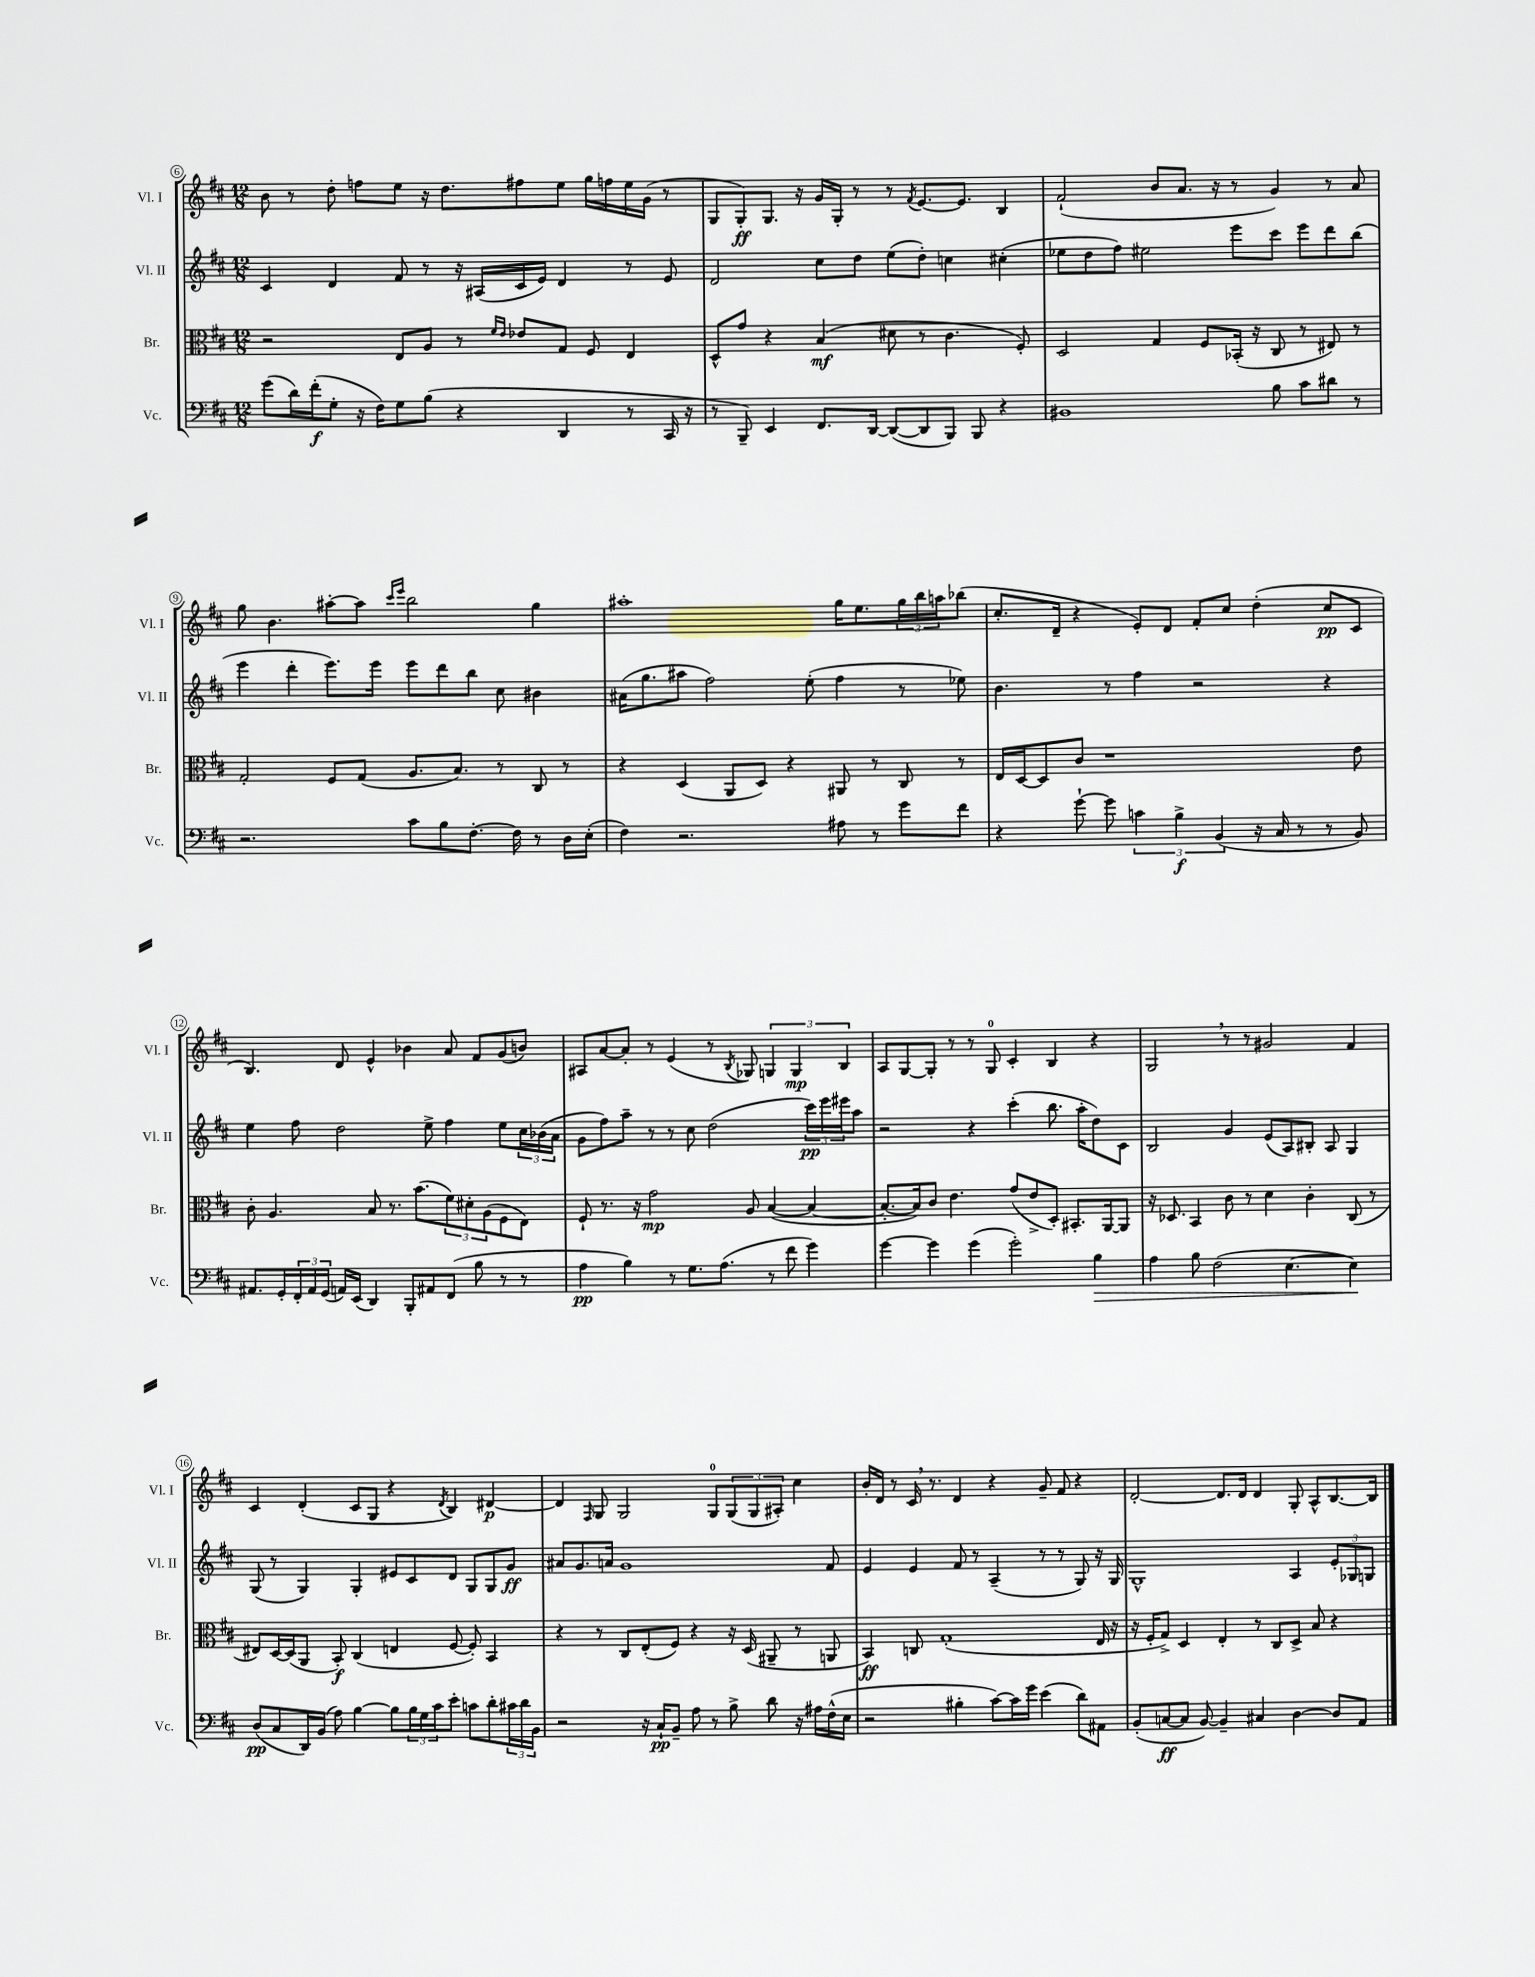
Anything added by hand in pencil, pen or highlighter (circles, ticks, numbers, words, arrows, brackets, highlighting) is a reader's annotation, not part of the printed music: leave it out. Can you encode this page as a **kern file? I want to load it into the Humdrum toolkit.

**kern	**dynam	**kern	**dynam	**kern	**dynam	**kern	**dynam
*part4	*part4	*part3	*part3	*part2	*part2	*part1	*part1
*staff4	*staff4	*staff3	*staff3	*staff2	*staff2	*staff1	*staff1
*I"Vc.	*	*I"Br.	*	*I"Vl. II	*	*I"Vl. I	*
*I'Vc.	*	*I'Br.	*	*I'Vl. II	*	*I'Vl. I	*
*clefF4	*	*clefC3	*	*clefG2	*	*clefG2	*
*k[f#c#]	*	*k[f#c#]	*	*k[f#c#]	*	*k[f#c#]	*
*M12/8	*	*M12/8	*	*M12/8	*	*M12/8	*
=6	=6	=6	=6	=6	=6	=6	=6
(8g\L	.	2r	.	4c#/	.	8b\	.
16d\L)	.	.	.	.	.	8r	.
(16f#'\J	f	.	.	.	.	.	.
8G'\J	.	.	.	4d/	.	8dd'\	.
16r	.	.	.	.	.	8ffn\L	.
16F#\KL)	.	.	.	.	.	.	.
8G\	.	8E/L	.	8f#/	.	8ee\J	.
(8B\J	.	8A/J	.	8r	.	16r	.
.	.	.	.	.	.	8.dd\L	.
4r	.	8r	.	16r	.	.	.
.	.	.	.	(16A#X/LL	.	.	.
.	.	16qqf#/LL	.	.	.	.	.
.	.	16qqe/JJ	.	.	.	.	.
.	.	8e-X/L	.	16c#/	.	8ff#X\	.
.	.	.	.	16e/JJ)	.	.	.
4DD/	.	8G/J	.	4d/	.	8ee\J	.
.	.	8F#/	.	.	.	16gg\LL	.
.	.	.	.	.	.	16ffn\	.
8r	.	4E/	.	8r	.	16ee\	.
.	.	.	.	.	.	(16g\JJ	.
16CC#/	.	.	.	8e/	.	8r	.
16r	.	.	.	.	.	.	.
=7	=7	=7	=7	=7	=7	=7	=7
8r	.	8D^^/L	.	2d/	.	8G/L	.
8BBB~/)	.	8g/J	.	.	.	8G'/)	ff
4EE/	.	4r	.	.	.	8.G/J	.
.	.	.	.	.	.	16r	.
8.FF#/L	.	(4B/	mf	8cc#\L	.	16g/LL	.
.	.	.	.	.	.	16G'/JJ	.
.	.	.	.	8dd\J	.	8r	.
[16DD/Jk	.	.	.	.	.	.	.
(8DD/L_	.	8d#X\	.	(8ee\L	.	8r	.
.	.	.	.	.	.	8qf#/	.
8DD/]	.	8r	.	8dd'\J)	.	[8.e/L	.
8BBB/J)	.	4.c#\	.	4ccn\	.	.	.
.	.	.	.	.	.	8.e/J]	.
8BBB/	.	.	.	.	.	.	.
4r	.	.	.	(4cc#X'\	.	4B/	.
.	.	8F#'/)	.	.	.	.	.
=8	=8	=8	=8	=8	=8	=8	=8
1BB#X	.	2D/	.	8ee-X\L	.	(2f#`/	.
.	.	.	.	8dd\	.	.	.
.	.	.	.	8ff#\J)	.	.	.
.	.	.	.	2ee#X\	.	.	.
.	.	4G/	.	.	.	8b/L	.
.	.	.	.	.	.	8.a/J	.
.	.	8F#/L	.	.	.	.	.
.	.	.	.	.	.	16r	.
.	.	(16BB-X'/Jk	.	8eee\L	.	8r	.
.	.	16r	.	.	.	.	.
8B\	.	8C#/	.	8ccc#\J	.	4g/)	.
8c#\L	.	8r	.	8eee\L	.	.	.
8d#X\J	.	8E#X/)	.	8ddd\	.	8r	.
8r	.	8r	.	(8bb\J	.	8a/	.
!!LO:LB:g=z
=9	=9	=9	=9	=9	=9	=9	=9
2.r	.	2G'/	.	4eee\	.	8gg\	.
.	.	.	.	.	.	4.b\	.
.	.	.	.	4ddd'\	.	.	.
.	.	8F#/L	.	8.eee\L)	.	[8aa#X'\L	.
.	.	(8G/J	.	.	.	8aa#\J]	.
.	.	.	.	16eee\Jk	.	.	.
.	.	.	.	.	.	16qqccc#/LL	.
.	.	.	.	.	.	16qqeee/JJ	.
8c#\L	.	8.A/L	.	8eee\L	.	2bb\	.
8B\	.	.	.	8ddd\	.	.	.
.	.	8.B/J)	.	.	.	.	.
[8.F#'\J	.	.	.	8bb\J	.	.	.
.	.	8r	.	8cc#\	.	.	.
16F#\]	.	.	.	.	.	.	.
8r	.	8C#/	.	4b#X\	.	4gg\	.
16D\LL	.	8r	.	.	.	.	.
(16E'\JJ	.	.	.	.	.	.	.
=10	=10	=10	=10	=10	=10	=10	=10
4F#\)	.	4r	.	(16a#X\KL	.	1aa#X'	.
.	.	.	.	8.gg\	.	.	.
2.r	.	(4D/	.	8aa#X\J	.	.	.
.	.	.	.	2ff#\)	.	.	.
.	.	8AA/L	.	.	.	.	.
.	.	8D/J)	.	.	.	.	.
.	.	4r	.	.	.	.	.
.	.	.	.	(8ee'\	.	.	.
8A#X\	.	8AA#X/	.	4ff#\	.	16gg\KL	.
.	.	.	.	.	.	8.ee\	.
8r	.	8r	.	.	.	.	.
8g\L	.	8C#/	.	8r	.	24gg\L	.
.	.	.	.	.	.	24bb\	.
.	.	.	.	.	.	24aan\J	.
8f#\J	.	8r	.	8ee-X\)	.	(8bb-X\J	.
=11	=11	=11	=11	=11	=11	=11	=11
4r	.	16E/LL	.	4.b\	.	8.cc#'/L	.
.	.	[16D/J	.	.	.	.	.
.	.	8D/]	.	.	.	.	.
.	.	.	.	.	.	16d~/Jk	.
[8g`\	.	8c#/J	.	.	.	4r	.
8g\]	.	1r	.	8r	.	.	.
6cn\	.	.	.	4ff#\	.	8e'/L)	.
.	.	.	.	.	.	8d/J	.
6B^\	f	.	.	.	.	.	.
.	.	.	.	2r	.	8f#'/L	.
(6BB/	.	.	.	.	.	.	.
.	.	.	.	.	.	8cc#/J	.
16r	.	.	.	.	.	(4dd'\	.
16C#/	.	.	.	.	.	.	.
8r	.	.	.	.	.	.	.
8r	.	.	.	4r	.	8cc#/L	pp
8BB/)	.	8e\	.	.	.	8c#/J	.
!!LO:LB:g=z
=12	=12	=12	=12	=12	=12	=12	=12
8.AA#X/L	.	8c#'\	.	4ee\	.	4.B/)	.
.	.	4.A/	.	.	.	.	.
16GG'/L	.	.	.	.	.	.	.
24FF#'/	.	.	.	8ff#\	.	.	.
24AA#/	.	.	.	.	.	.	.
(24GG/JJ	.	.	.	.	.	.	.
16AAn/LL)	.	.	.	2dd\	.	8d/	.
(16EE/JJ	.	.	.	.	.	.	.
4DD/)	.	8B/	.	.	.	4e^^/	.
.	.	8.r	.	.	.	.	.
8BBB'/L	.	.	.	.	.	4b-X\	.
.	.	(8.b\L	.	.	.	.	.
8AA#X/	.	.	.	8ee^\	.	.	.
(8FF#/J	.	12f#\)	.	4ff#\	.	8a/	.
.	.	12d#X'\	.	.	.	.	.
8B\	.	.	.	.	.	8f#/L	.
.	.	(12A\	.	.	.	.	.
8r	.	8F#\	.	8ee\L	.	(8g/	.
8r	.	8E\J)	.	24cc#\L	.	8bn/J)	.
.	.	.	.	(24b-X\	.	.	.
.	.	.	.	24a\JJ	.	.	.
=13	=13	=13	=13	=13	=13	=13	=13
4A\	pp	8F#`/	.	8g\L	.	8A#X/L	.
.	.	8.r	.	8ff#\)	.	[8a/	.
4B\)	.	.	.	8aa~\J	.	8a'/J]	.
.	.	16r	.	.	.	.	.
.	.	2g\	mp	8r	.	8r	.
8r	.	.	.	8r	.	(4e/	.
8.G\L	.	.	.	8cc#\	.	.	.
.	.	.	.	(2dd\	.	8r	.
(8.A\J	.	.	.	.	.	.	.
.	.	.	.	.	.	8qB/	.
.	.	8A/	.	.	.	8G-X/)	.
8r	.	([4B/	.	.	.	6Gn/	.
8f#\	.	.	.	.	.	.	.
.	.	.	.	.	.	6G/	mp
4g\)	.	4B/_	.	24ccc#\LL)	pp	.	.
.	.	.	.	24eee\	.	.	.
.	.	.	.	24eee#X\J	.	6B/	.
.	.	.	.	8aa\J	.	.	.
=14	=14	=14	=14	=14	=14	=14	=14
[4g\	.	8.B'/L_	.	2r	.	8A/L	.
.	.	.	.	.	.	[8G/	.
.	.	16B/k])	.	.	.	.	.
4g\]	.	8c#/J	.	.	.	8G'/J]	.
.	.	4.e\	.	.	.	8r	.
(4g\	.	.	.	4r	.	8r	.
.	.	.	.	.	.	8G/	.
2g'\)	.	(8g/L	.	(4ccc#'\	.	4c#'/	.
.	.	8e^/	.	.	.	.	.
.	.	8D'/J)	.	8.bb\	.	4B/	.
.	.	8.BB#X'/L	.	.	.	.	.
.	.	.	.	16aa'\KL	.	.	.
!	!LO:HP:b	!	!	!	!	!	!
4B\	>	.	.	8dd\)	.	4r	.
.	.	[16AA/k	.	.	.	.	.
.	.	8AA/J]	.	8c#\J	.	.	.
=15	=15	=15	=15	=15	=15	=15	=15
4A\	.	16r	.	2B/	.	2G,/	.
.	.	8.D-X/	.	.	.	.	.
8B\	.	4BB/	.	.	.	.	.
(2F#\	.	.	.	.	.	.	.
.	.	8c#\	.	4g/	.	8r	.
.	.	8r	.	.	.	8r	.
.	.	4d\	.	(8e/L	.	2g#X/	.
[4.E\	.	.	.	8A/)	.	.	.
.	.	4c#'\	.	8B#X'/J	.	.	.
.	.	.	.	8A/	.	.	.
4E\])	.	(8C#/	.	4G/	.	4f#/	.
.	.	8r	.	.	.	.	.
.	]	.	.	.	.	.	.
!!LO:LB:g=z
=16	=16	=16	=16	=16	=16	=16	=16
(8D/L	pp	8E#X/L)	.	(8G/	.	4c#/	.
8C#/	.	[16D/L	.	8r	.	.	.
.	.	(16D/J]	.	.	.	.	.
16DD/L)	.	8AA/J	.	4G/)	.	(4d'/	.
(16BB/JJ	.	.	.	.	.	.	.
8A\)	.	8BB'/)	f	.	.	.	.
[4B\	.	(4C#/	.	4G'/	.	8c#/L	.
.	.	.	.	.	.	8G/J	.
8B\L]	.	4En/	.	8e#X/L	.	4r	.
24B\L	.	.	.	8c#/	.	.	.
24G\	.	.	.	.	.	.	.
24c#\J	.	.	.	.	.	.	.
.	.	.	.	.	.	8qd/	.
8e'\J	.	[8F#/	.	8d/J	.	4B/)	.
8cn\L	.	8F#'/])	.	8G/L	.	.	.
8d'\	.	4BB/	.	8G/	.	[4d#X/	p
24c#X\L	.	.	.	8g/J	ff	.	.
24d\	.	.	.	.	.	.	.
24BB\JJ	.	.	.	.	.	.	.
=17	=17	=17	=17	=17	=17	=17	=17
2r	.	4r	.	8a#X/L	.	4d#/]	.
.	.	.	.	8.g/	.	.	.
.	.	.	.	.	.	16qqF#/	.
.	.	8r	.	.	.	8G/	.
.	.	.	.	16an/Jk	.	.	.
.	.	8C#/L	.	1g	.	2G/	.
16r	.	(8E'/	.	.	.	.	.
16C#`/KL	pp	.	.	.	.	.	.
8BB~/J	.	8F#/J)	.	.	.	.	.
8A\	.	4r	.	.	.	.	.
8r	.	.	.	.	.	8G/L	.
8B^\	.	16r	.	.	.	(12G/	.
.	.	(16D/	.	.	.	.	.
.	.	.	.	.	.	12G/	.
8d\	.	8AA#X~/	.	.	.	.	.
.	.	.	.	.	.	12A#X'/J)	.
16r	.	8r	.	.	.	4cc#\	.
16A#X\LL	.	.	.	.	.	.	.
(16F#^^\	.	8AAn/	.	8f#/	.	.	.
16E\JJ	.	.	.	.	.	.	.
=18	=18	=18	=18	=18	=18	=18	=18
2r	.	4BB/)	ff	4e/	.	16b'/LL	.
.	.	.	.	.	.	16d/JJ	.
.	.	.	.	.	.	8r	.
.	.	8Cn/	.	4e/	.	16c#,/	.
.	.	.	.	.	.	8.r	.
.	.	(1G'	.	.	.	.	.
4B#X'\	.	.	.	8f#/	.	4d/	.
.	.	.	.	8r	.	.	.
[8c#\L)	.	.	.	(4A~/	.	4r	.
16c#\L]	.	.	.	.	.	.	.
16g\JJ	.	.	.	.	.	.	.
(4e\	.	.	.	8r	.	8g~/	.
.	.	.	.	8r	.	8f#/	.
8d\L)	.	.	.	8G/)	.	4r	.
8AA#X\J	.	16E/	.	16r	.	.	.
.	.	16r	.	16G/	.	.	.
=19	=19	=19	=19	=19	=19	=19	=19
(8BB'/L	.	16r	.	1G^^	.	[2d'/	.
.	.	16F#'/KL	.	.	.	.	.
[8Cn/	ff	8G^/J)	.	.	.	.	.
8C/J]	.	4D/	.	.	.	.	.
[8BB/)	.	.	.	.	.	.	.
4BB~/]	.	4E'/	.	.	.	8.d/L]	.
.	.	.	.	.	.	16d/Jk	.
4C#X/	.	8r	.	.	.	4d/	.
.	.	8C#/L	.	.	.	.	.
[4D\	.	8D^/J	.	4A/	.	8G'/	.
.	.	8B/	.	.	.	8A^^/L	.
8D/L]	.	4r	.	12e'/L	.	[8.B/	.
.	.	.	.	12G-X/	.	.	.
8AA/J	.	.	.	.	.	.	.
.	.	.	.	12Gn/J	.	.	.
.	.	.	.	.	.	16B/Jk]	.
==	==	==	==	==	==	==	==
*-	*-	*-	*-	*-	*-	*-	*-
